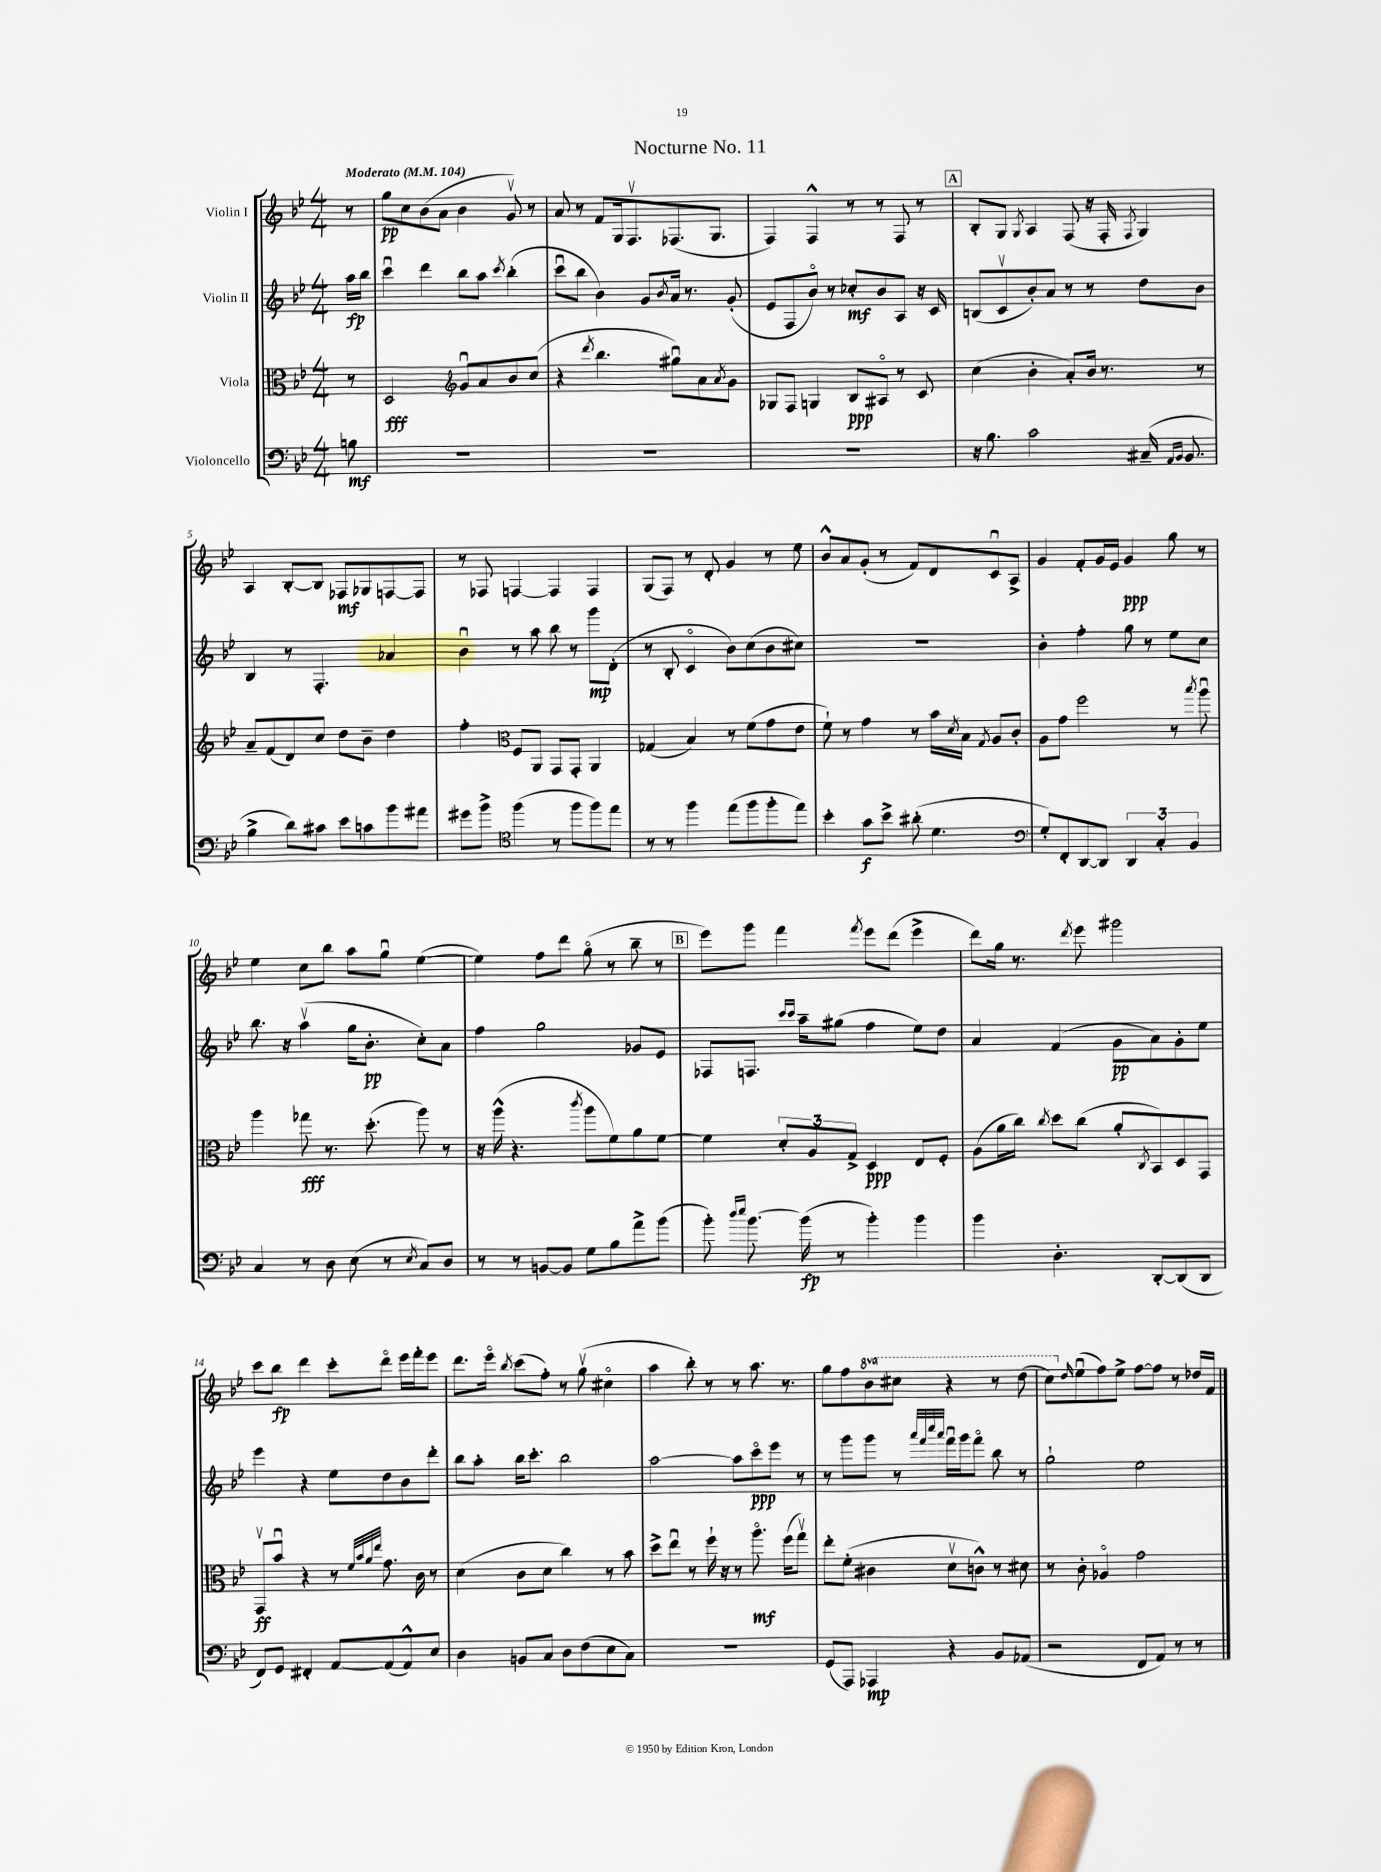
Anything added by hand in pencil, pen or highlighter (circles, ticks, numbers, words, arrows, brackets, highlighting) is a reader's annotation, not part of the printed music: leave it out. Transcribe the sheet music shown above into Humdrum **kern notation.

**kern	**dynam	**kern	**dynam	**kern	**dynam	**kern	**dynam
*part4	*part4	*part3	*part3	*part2	*part2	*part1	*part1
*staff4	*staff4	*staff3	*staff3	*staff2	*staff2	*staff1	*staff1
*I"Violoncello	*	*I"Viola	*	*I"Violin II	*	*I"Violin I	*
*clefF4	*	*clefC3	*	*clefG2	*	*clefG2	*
*k[b-e-]	*	*k[b-e-]	*	*k[b-e-]	*	*k[b-e-]	*
*M4/4	*	*M4/4	*	*M4/4	*	*M4/4	*
*MM104	*	*MM104	*	*MM104	*	*MM104	*
=	=	=	=	=	=	=	=
!	!	!	!	!	!	!LO:TX:a:B:t=Moderato	!
8Bn\	mf	8r	.	16aa\LL	fp	8r	.
.	.	.	.	16bb-\JJ	.	.	.
=1	=1	=1	=1	=1	=1	=1	=1
1r	.	2D/	fff	4cccu\	.	8gg\L	pp
.	.	.	.	.	.	8cc\	.
.	.	.	.	4ddd\	.	(8b-\	.
.	.	.	.	.	.	8a\J	.
*	*	*clefG2	*	*	*	*	*
.	.	8gu/L	.	8bb-\L	.	4b-\	.
.	.	8a/	.	8aa\J	.	.	.
.	.	.	.	8qccc/	.	.	.
.	.	8b-/	.	(4bb-'\	.	8gv/)	.
.	.	(8cc/J	.	.	.	8r	.
=2	=2	=2	=2	=2	=2	=2	=2
1r	.	4r	.	8cccu\L	.	8a/	.
.	.	.	.	8bb-\J	.	8r	.
.	.	8qddd/	.	.	.	.	.
.	.	4.bb-\	.	4b-\)	.	8f/L	.
.	.	.	.	.	.	16G/k	.
.	.	.	.	.	.	8.Fv/	.
.	.	.	.	8g/L	.	.	.
.	.	.	.	8qb-/	.	.	.
.	.	8gg#Xu\L)	.	16a/Jk	.	(8.F-X/	.
.	.	.	.	8.r	.	.	.
.	.	8a\	.	.	.	.	.
.	.	.	.	.	.	8.G/J	.
.	.	8qa/	.	.	.	.	.
.	.	8g\J	.	(8g'/	.	.	.
=3	=3	=3	=3	=3	=3	=3	=3
1r	.	8G-X/L	.	8e-/L	.	4F/)	.
.	.	8F/J	.	8F/	.	.	.
.	.	4Gn/	.	8b-/J)	.	4F^^/	.
.	.	.	.	8r	.	.	.
.	.	8B-/L	ppp	8cc-X'/L	mf	8r	.
.	.	8A#X/J	.	8b-/	.	8r	.
.	.	8r	.	8A/J	.	8F/	.
.	.	8c/	.	16r	.	8r	.
.	.	.	.	16c/	.	.	.
!!LO:REH:place=s1:t=A
=4	=4	=4	=4	=4	=4	=4	=4
16r	.	(4cc\	.	(8Bn/L	.	8B-'/L	.
8.B-\	.	.	.	.	.	.	.
.	.	.	.	8cv/	.	8G/J	.
.	.	.	.	.	.	8qG/	.
2c\	.	4b-'\	.	8b-'/)	.	4A/	.
.	.	.	.	8a/J	.	.	.
.	.	8a'/L)	.	8r	.	(8F/	.
.	.	16b-/Jk	.	8r	.	16r	.
.	.	8.r	.	.	.	16F'/	.
.	.	.	.	.	.	8qF/	.
(16C#X~/	.	.	.	8dd\L	.	4G/)	.
16qqAA/LL	.	.	.	.	.	.	.
16qqBB-/JJ	.	.	.	.	.	.	.
8.BB-/	.	.	.	.	.	.	.
.	.	8r	.	8b-\J	.	.	.
!!LO:LB:g=z
=5	=5	=5	=5	=5	=5	=5	=5
4B-^\	.	8a~/L	.	4B-/	.	4A/	.
.	.	(8f/	.	.	.	.	.
8d\L)	.	8d/)	.	8r	.	[8B-'/L	.
8c#X\J	.	8cc/J	.	4.F'/	.	8B-/J]	.
8e-\L	.	8dd\L	.	.	.	8F-X/L	mf
8cn\	.	8b-~\J	.	.	.	8G-X/	.
8b-\	.	4dd\	.	4a-X/	.	[8Fn/	.
8a#X\J	.	.	.	.	.	8F/J]	.
=6	=6	=6	=6	=6	=6	=6	=6
8g#X\L	.	4ff'\	.	4b-u\	.	8r	.
8b-^\J	.	.	.	.	.	8F-X/	.
*clefC4	*	*clefC3	*	*	*	*	*
(4ff\	.	8F/L	.	8r	.	[4Fn/	.
.	.	8AA/J	.	8aa\	.	.	.
8r	.	8GG/L	.	8bb-\	.	4F/]	.
8ff\L	.	8GG'/J	.	8r	.	.	.
8ff\)	.	4AA/	.	8ggg\L	mp	4F/	.
8ee-\J	.	.	.	(8d'\J	.	.	.
=7	=7	=7	=7	=7	=7	=7	=7
8r	.	(4G-X/	.	8r	.	(8G/L	.
8r	.	.	.	8B-'/	.	8F/J)	.
4ff\	.	4B-/)	.	4c/	.	8r	.
.	.	.	.	.	.	8d'/	.
(8ee-\L	.	8r	.	8b-\L)	.	4g/	.
8ff\	.	(8f\L	.	(8cc\	.	.	.
8ff'\	.	8g\	.	8b-\	.	8r	.
8ee-\J)	.	8e-\J	.	8cc#X\J)	.	8ee-\	.
=8	=8	=8	=8	=8	=8	=8	=8
4b-'\	.	8f`\)	.	1r	.	8b-^^/L	.
.	.	8r	.	.	.	8a/	.
8g\L	f	4g\	.	.	.	(8g'/J	.
8b-^\J	.	.	.	.	.	8r	.
(8a#X'\	.	8r	.	.	.	8f/L)	.
4.d\	.	16b-\LL	.	.	.	8d/	.
.	.	8qd/	.	.	.	.	.
.	.	16B-\JJ	.	.	.	.	.
.	.	8qG/	.	.	.	.	.
.	.	8A/L	.	.	.	8cu/	.
.	.	8c'/J	.	.	.	8A^/J	.
=9	=9	=9	=9	=9	=9	=9	=9
*clefF4	*	*	*	*	*	*	*
8G'/L)	.	8A\L	.	4b-'\	.	4g/	.
8FF'/	.	8g\J	.	.	.	.	.
[8DD/	.	2ff\	.	4ff'\	.	8f'/L	.
8DD/J]	.	.	.	.	.	16g/L	.
.	.	.	.	.	.	16e-/JJ	.
6DD/	.	.	.	8gg\	.	4g/	ppp
.	.	.	.	8r	.	.	.
6C'/	.	.	.	.	.	.	.
.	.	8r	.	8ee-\L	.	8gg\	.
6BB-/	.	.	.	.	.	.	.
.	.	8qbb-/	.	.	.	.	.
.	.	8aau\	.	8cc\J	.	8r	.
!!LO:LB:g=z
=10	=10	=10	=10	=10	=10	=10	=10
4C/	.	4aa\	.	8.bb-\	.	4ee-\	.
.	.	.	.	16r	.	.	.
8r	.	8gg-X\	fff	(4aav\	.	8cc\L	.
8D\	.	8.r	.	.	.	8bb-\J	.
(8E-\	.	.	.	16gg\KL	.	8aa\L	.
.	.	(8.dd'\	.	8.b-'\J	pp	.	.
8r	.	.	.	.	.	8ggu\J	.
8qE-/	.	.	.	.	.	.	.
8C/L)	.	8aa\)	.	8cc'\L)	.	([4ee-\	.
8D/J	.	8r	.	8a\J	.	.	.
=11	=11	=11	=11	=11	=11	=11	=11
8r	.	16r	.	4ff\	.	4ee-\])	.
.	.	(16aa^^\	.	.	.	.	.
8r	.	4.r	.	.	.	.	.
[8BBn/L	.	.	.	2gg\	.	8ff\L	.
8BB/J]	.	.	.	.	.	8ddd\J	.
.	.	8qccc/	.	.	.	.	.
8G\L	.	8aa\L	.	.	.	(8gg\	.
8B-\	.	8f\)	.	.	.	8r	.
8a^\	.	8a\	.	8g-X/L	.	8bb-~\	.
(8b-\J	.	[8f\J	.	8e-/J	.	8r	.
!!LO:REH:place=s1:t=B
=12	=12	=12	=12	=12	=12	=12	=12
8b-'\)	.	4f\]	.	8F-X/L	.	8eee-\L)	.
16qqdd/LL	.	.	.	.	.	.	.
16qqee-/JJ	.	.	.	.	.	.	.
[8.b-\	.	.	.	8.Fn/J	.	8ggg\J	.
.	.	12d'/L	.	.	.	4fff\	.
.	.	.	.	16qqccc/LL	.	.	.
.	.	.	.	16qqccc/JJ	.	.	.
(16b-\]	fp	.	.	16aa~\KL	.	.	.
.	.	12A/	.	.	.	.	.
8r	.	.	.	(8gg#X\J	.	.	.
.	.	12G^/J	.	.	.	.	.
.	.	.	.	.	.	8qfff/	.
4b-'\)	.	4D/	ppp	4ff\	.	8eee-\L	.
.	.	.	.	.	.	(8ddd\J	.
4b-\	.	8E-/L	.	8ee-\L)	.	4eee-^\	.
.	.	8F'/J	.	8dd\J	.	.	.
=13	=13	=13	=13	=13	=13	=13	=13
4b-\	.	(8A\L	.	4a/	.	8ddd\L)	.
.	.	16a\L	.	.	.	16gg\Jk	.
.	.	16cc\JJ)	.	.	.	8.r	.
.	.	8qcc/	.	.	.	.	.
4.D'\	.	8dd\L	.	(4f/	.	.	.
.	.	.	.	.	.	8qddd/	.
.	.	(8cc\J	.	.	.	8eee-\	.
.	.	8a'/L	.	8g\L	pp	2ggg#X\	.
.	.	8qC/	.	.	.	.	.
[8DD'/L	.	8BB-/)	.	8a\)	.	.	.
(8DD/]	.	8D/	.	8g'\	.	.	.
8DD/J	.	8GG/J	.	8ee-\J	.	.	.
!!LO:LB:g=z
=14	=14	=14	=14	=14	=14	=14	=14
8FF/L)	.	8GGv/L	ff	4eee-\	.	8ccc\L	.
8GG/J	.	8b-u/J	.	.	.	8bb-\J	fp
4FF#X'/	.	4r	.	4r	.	4ddd\	.
[8AA/L	.	8r	.	8ee-\L	.	8ccc'\L	.
.	.	32qqf/LLL	.	.	.	.	.
.	.	32qqb-/	.	.	.	.	.
.	.	32qqa/	.	.	.	.	.
.	.	32qqee-/JJJ	.	.	.	.	.
(8AA/]	.	8.g\	.	8dd\	.	8ddd\J	.
8AA^^/)	.	.	.	8b-\	.	16eee-\LL	.
.	.	16c\	.	.	.	16fff'\J	.
8E-/J	.	8r	.	8ddd'\J	.	8eee-\J	.
=15	=15	=15	=15	=15	=15	=15	=15
4D\	.	(4d\	.	8bb-\L	.	8.ddd\L	.
.	.	.	.	8aa'\J	.	.	.
.	.	.	.	.	.	16eee-\Jk	.
.	.	.	.	.	.	8qbb-/	.
8BBn/L	.	8c\L	.	16bb-\KL	.	(8ccc\L	.
.	.	.	.	8.ccc'\J	.	.	.
8C/J	.	8d\J	.	.	.	8ff'\J)	.
8D\L	.	4cc\)	.	2bb-\	.	8r	.
(8F\	.	.	.	.	.	(8ggv\	.
8E-\	.	8r	.	.	.	4cc#X\	.
8C\J)	.	8b-\	.	.	.	.	.
=16	=16	=16	=16	=16	=16	=16	=16
1r	.	8dd^\L	.	[2aa\	.	4aa\	.
.	.	8ee-u\J	.	.	.	.	.
.	.	8r	.	.	.	8bb-'\)	.
.	.	16ff`\	.	.	.	8r	.
.	.	16r	.	.	.	.	.
.	.	8r	.	8aa\L]	.	8r	.
.	.	8.aa\	mf	8ccc\	ppp	8.aa\	.
.	.	.	.	8eee-\J	.	.	.
.	.	(16ff\KL	.	.	.	8.r	.
.	.	8ggv\J)	.	8r	.	.	.
=17	=17	=17	=17	=17	=17	=17	=17
(8GG/L	.	8ee-'\L	.	8r	.	8gg\L	.
8AAA/J)	.	(8f'\J	.	8ggg\L	.	8ff\	.
*	*	*	*	*	*	*8va	*
4AAA-X/	mp	4c#X\	.	8ggg\J	.	8bb-\	.
.	.	.	.	8r	.	8ccc#X\J	.
.	.	.	.	32qqaaa/LLL	.	.	.
.	.	.	.	32qqfff/	.	.	.
.	.	.	.	32qqcccc/	.	.	.
.	.	.	.	32qqaaa/JJJ	.	.	.
4r	.	8dv\L	.	16fffu\LL	.	4r	.
.	.	.	.	16ggg\J	.	.	.
.	.	8cn^^\J)	.	8fff\J	.	.	.
8BB-/L	.	8r	.	8bb-\	.	8r	.
(8AA-X/J	.	8d#X\	.	8r	.	(8ddd\	.
=18	=18	=18	=18	=18	=18	=18	=18
2r	.	8r	.	2gg`\	.	8ccc\L)	.
*	*	*	*	*	*	*X8va	*
.	.	.	.	.	.	16qqdd/	.
.	.	8c'\	.	.	.	(8ee-u\	.
.	.	4A-X/	.	.	.	8ff\)	.
.	.	.	.	.	.	8ee-^\J	.
8FF/L	.	2g\	.	2ee-\	.	[8ff\L	.
8AA/J)	.	.	.	.	.	8ff\J]	.
8r	.	.	.	.	.	8r	.
8r	.	.	.	.	.	16dd-X/LL	.
.	.	.	.	.	.	16f/JJ	.
==	==	==	==	==	==	==	==
*-	*-	*-	*-	*-	*-	*-	*-
